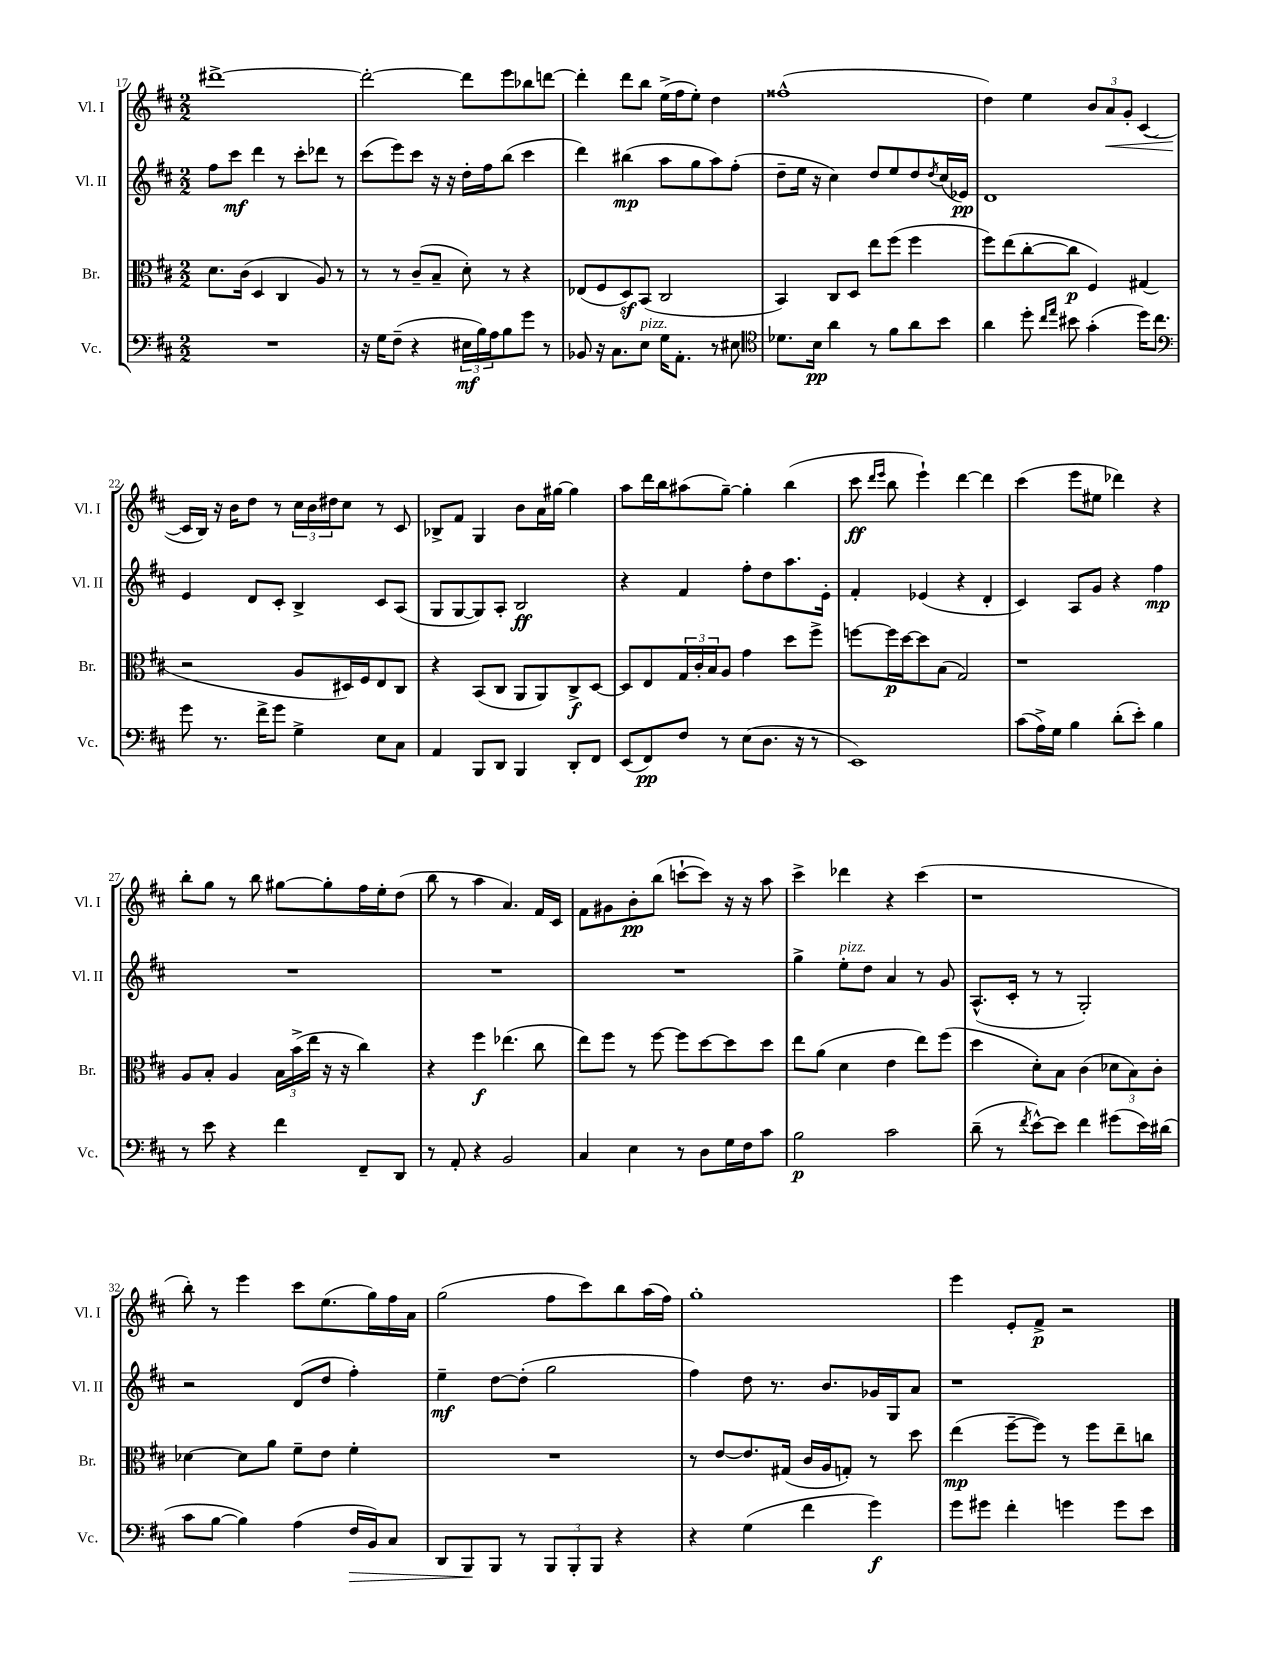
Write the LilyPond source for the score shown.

<<
\new StaffGroup <<
\new Staff = "s0" \with { instrumentName = "Vl. I" shortInstrumentName = "Vl. I" } {
    \clef treble \key d \major \numericTimeSignature \time 2/2
    dis'''1~-> |
    dis'''2~-. dis'''8 e'''8 bes''8 d'''8~ |
    d'''4-. d'''8 b''8 e''16->( fis''16 e''8-.) d''4 |
    fisis''1-^( |
    d''4) e''4 \tuplet 3/2 { b'8 a'8\< g'8-. } cis'4~( |
    cis'16\! b16) r16 b'16 d''8 r8 \tuplet 3/2 { cis''16 b'16 dis''16 } cis''8 r8 cis'8 |
    bes8-> fis'8 g4 b'8 a'16 gis''16~ gis''4 |
    a''8 d'''16 b''16 ais''8( g''8~--) g''4-. b''4( |
    cis'''8\ff \grace { d'''16 e'''16 } b''8 e'''4-!) d'''4~ d'''4 |
    cis'''4( e'''8 eis''8 des'''4) r4 |
    b''8-. g''8 r8 b''8 gis''8~ gis''8-. fis''16 e''16-. d''8( |
    b''8 r8 a''4 a'4.) fis'16 cis'16 |
    fis'8 gis'8 b'8-.\pp b''8( c'''8~-! c'''8) r16 r16 a''8 |
    cis'''4-> des'''4 r4 cis'''4( |
    r1 |
    b''8-.) r8 e'''4 cis'''8 e''8.( g''16) fis''16 a'16 |
    g''2( fis''8 cis'''8) b''8 a''16( fis''16) |
    g''1-. |
    e'''4 e'8-. fis'8->\p r2 \bar "|." |
}
\new Staff = "s1" \with { instrumentName = "Vl. II" shortInstrumentName = "Vl. II" } {
    \clef treble \key d \major \numericTimeSignature \time 2/2
    fis''8 cis'''8\mf d'''4 r8 cis'''8-. des'''8 r8 |
    cis'''8( e'''8) cis'''8 r16 r16 d''16-. fis''16 b''8( cis'''4 |
    d'''4) bis''4\mp( a''8 g''8 a''8) fis''8-.( |
    d''8-- e''16 r16 cis''4) d''8 e''8 d''8 \acciaccatura { d''8 } cis''16( ees'16\pp) |
    d'1 |
    e'4 d'8 cis'8-. b4-> cis'8 a8( |
    g8 g8~ g8) a8-. b2\ff |
    r4 fis'4 fis''8-. d''8 a''8. e'16-. |
    fis'4-. ees'4( r4 d'4-. |
    cis'4) a8 g'8 r4 fis''4\mp |
    R1 |
    R1 |
    R1 |
    g''4-> e''8-.^\markup { \italic "pizz." } d''8 a'4 r8 g'8 |
    a8.-^( cis'16-. r8 r8 g2-.) |
    r2 d'8( d''8 fis''4-.) |
    e''4--\mf d''8~ d''8-.( g''2 |
    fis''4) d''8 r8. b'8. ges'16 g16 a'8 |
    r1 \bar "|." |
}
\new Staff = "s2" \with { instrumentName = "Br." shortInstrumentName = "Br." } {
    \clef alto \key d \major \numericTimeSignature \time 2/2
    d'8. cis'16( d4 cis4 a8) r8 |
    r8 r8 cis'8--( b8-- d'8-.) r8 r4 |
    ees8( fis8 d8\sf) b,8( cis2 |
    b,4) cis8 d8 e''8 fis''8( fis''4 |
    fis''8) e''8( cis''8~-. cis''8\p fis4) gis4( |
    r2 a8 dis16) fis16 e8 cis8 |
    r4 b,8( cis8 a,8 a,8) cis8->\f d8~ |
    d8 e8 \tuplet 3/2 { g16 cis'16-. b16 } a8 g'4 d''8 fis''8-> |
    f''8~ f''16\p d''16~ d''8 b8( g2) |
    r1 |
    a8 b8-. a4 \tuplet 3/2 { b16 b'16->( e''16 } r16 r16 cis''4) |
    r4 fis''4\f ees''4.( cis''8 |
    e''8) fis''8 r8 fis''8~ fis''8 d''8~ d''8 d''8 |
    e''8 a'8( d'4 e'4 e''8) fis''8( |
    d''4 d'8-.) b8 cis'4( \tuplet 3/2 { des'8 b8) cis'8-. } |
    des'4~ des'8 a'8 fis'8-- e'8 fis'4-. |
    R1 |
    r8 e'8~ e'8. gis16( cis'16 a16 g8-.) r8 d''8 |
    e''4\mp( fis''8~-- fis''8) r8 fis''8 e''8-- c''8 \bar "|." |
}
\new Staff = "s3" \with { instrumentName = "Vc." shortInstrumentName = "Vc." } {
    \clef bass \key d \major \numericTimeSignature \time 2/2
    R1 |
    r16 g16 fis8--( r4 \tuplet 3/2 { eis16\mf b16) a16 } b8 g'8 r8 |
    bes,8 r16 cis8. e8^\markup { \italic "pizz." } g16 a,8.-. r8 eis8 |
    \clef tenor des'8. b16\pp a'4 r8 fis'8 a'8 b'8 |
    a'4 d''8-. \grace { cis''16 e''16 } bis'8 g'4-.( d''16) cis''8. |
    \clef bass g'8 r8. fis'16-> g'8 g4-> e8 cis8 |
    a,4 b,,8 d,8 b,,4 d,8-. fis,8 |
    e,8( fis,8\pp) fis8 r8 e8( d8. r16 r8 |
    e,1) |
    cis'8( a16->) g16 b4 d'8-.( e'8-.) b4 |
    r8 e'8 r4 fis'4 fis,8-- d,8 |
    r8 a,8-. r4 b,2 |
    cis4 e4 r8 d8 g16 fis16 cis'8 |
    b2\p cis'2 |
    d'8--( r8 \acciaccatura { fis'8 } e'8~-^) e'8 fis'4 gis'8( e'16) dis'16( |
    cis'8 b8~ b4) a4( fis16\> b,16) cis8 |
    d,8 b,,8\! b,,8 r8 \tuplet 3/2 { b,,8 b,,8-. b,,8 } r4 |
    r4 g4( fis'4 g'4\f) |
    g'8 gis'8 fis'4-. g'4 g'8 e'8 \bar "|." |
}
>>
>>
\layout { \context { \Score currentBarNumber = #17 } }
